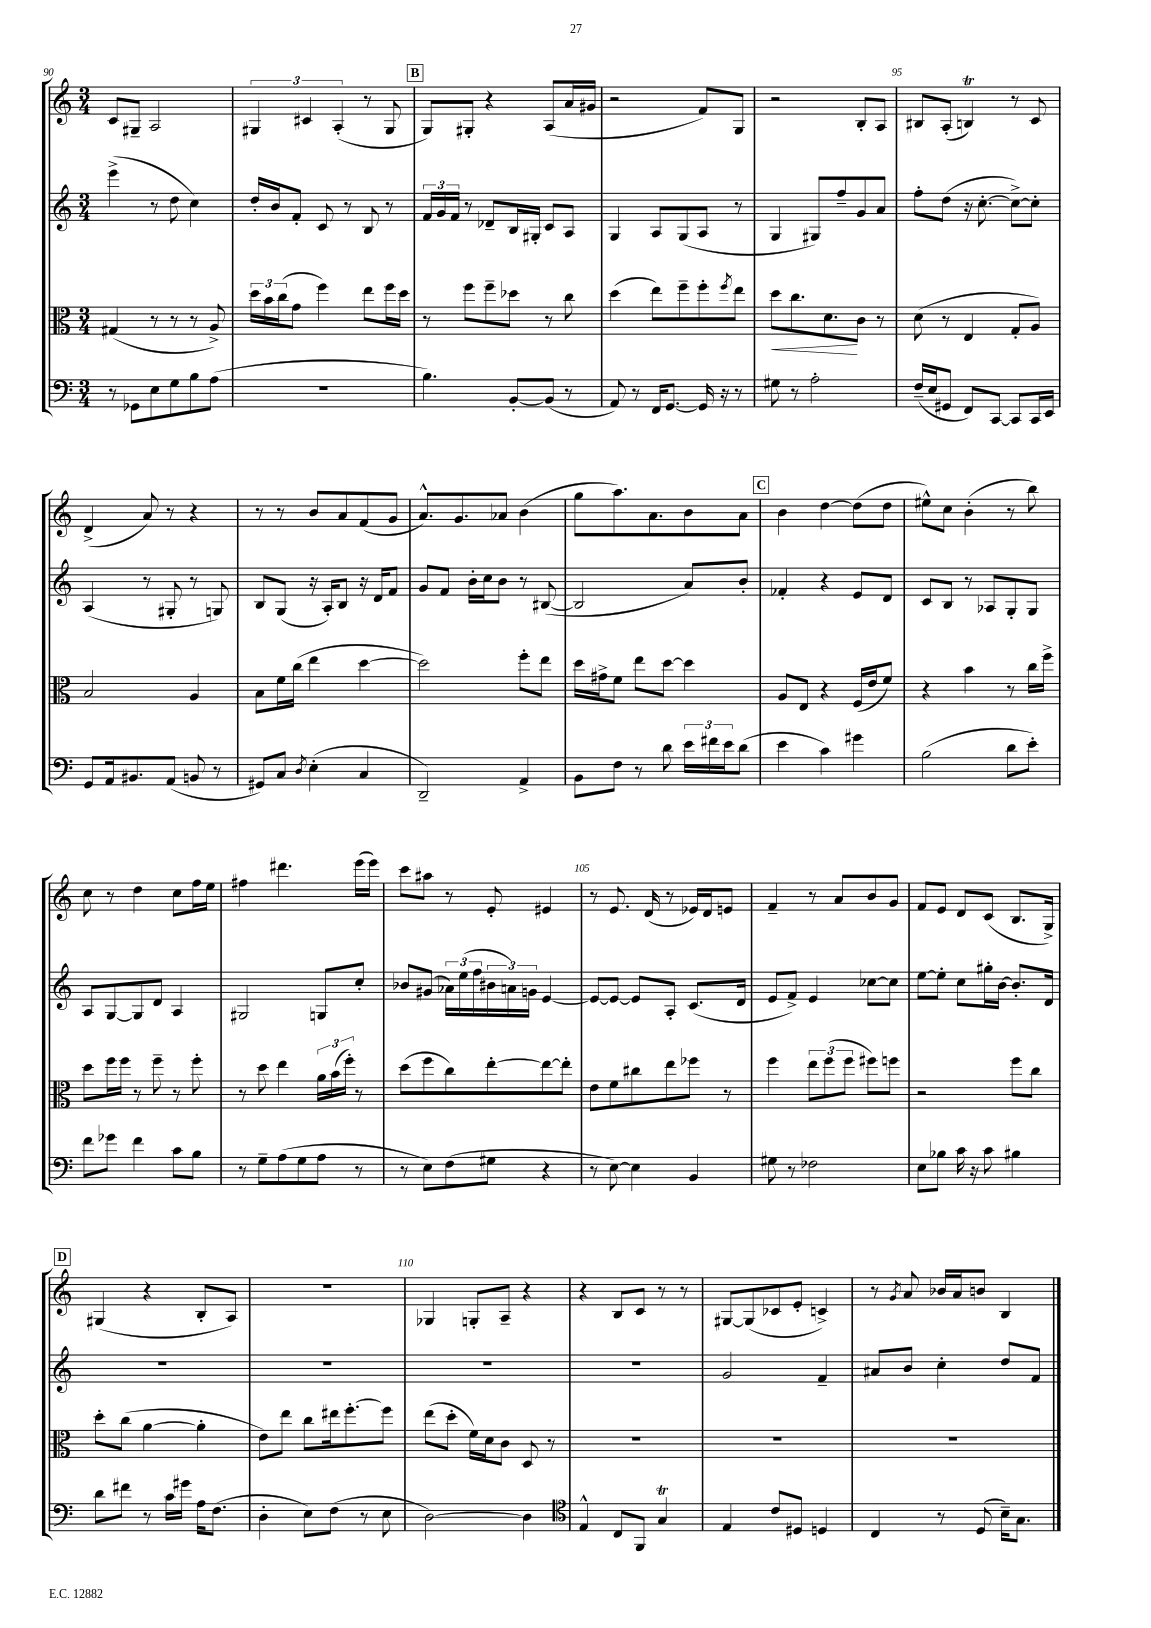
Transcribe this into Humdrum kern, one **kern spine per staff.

**kern	**kern	**kern	**kern
*staff4	*staff3	*staff2	*staff1
*clefF4	*clefC3	*clefG2	*clefG2
*k[]	*k[]	*k[]	*k[]
*M3/4	*M3/4	*M3/4	*M3/4
8r	(4G#	(4eee^	8c
8GG-	.	.	8G#~
8E	8r	8r	2A
8G	8r	8dd	.
8B	8r	4cc)	.
(8A	8A^)	.	.
=	=	=	=
2.r	24dd	16dd'	6G#
.	24b	.	.
.	.	16b	.
.	(24cc	.	.
.	8g	8f'	.
.	.	.	6c#
.	4ff)	8c	.
.	.	.	(6A'
.	.	8r	.
.	8ee	8B	8r
.	16ff	8r	8G#
.	16dd	.	.
=	=	=	=
4.B)	8r	24f	8G)
.	.	24g	.
.	.	24f	.
.	8ff	8r	8G#'
.	8ff~	8d-~	4r
[8BB'	8dd-	16B	.
.	.	16G#'	.
(8BB]	8r	8c	(8A
8r	8cc	8A	16a
.	.	.	16g#
=	=	=	=
8AA)	(4dd	4G	2r
8r	.	.	.
16FF	8ee)	8A	.
[8.GG	.	.	.
.	8ff~	(8G	.
16GG]	8ff'	8A	8f)
16r	.	.	.
.	8qff	.	.
8r	8ee	8r	8G
=	=	=	=
8G#	8dd	4G	2r
8r	8.cc	.	.
2A'	.	8G#)	.
.	8.d	.	.
.	.	8ff~	.
.	8c	8g	8B'
.	8r	8a	8A
=	=	=	=
(16F~	(8d	8ff'	8B#
16E	.	.	.
8GG#	8r	(8dd	(8A'
8FF)	4E	16r	4B)
.	.	[8.cc'	.
[8CC	.	.	.
8CC]	8G'	8cc^_)	8r
16CC	8A)	8cc']	8c
16EE	.	.	.
=	=	=	=
8GG	2B	(4A	(4d^
16AA	.	.	.
8.BB#	.	.	.
.	.	8r	8a)
(8AA	.	8G#'	8r
8BB	4A	8r	4r
8r	.	8G)	.
=	=	=	=
8GG#)	8B	8B	8r
8C	16f	(8G	8r
.	(16cc	.	.
8qD	.	.	.
(4E'	4ee	16r	8b
.	.	16A')	.
.	.	8B	8a
4C	[4dd	16r	(8f
.	.	16d	.
.	.	8f	8g
=	=	=	=
2DD~)	2dd])	8g	8.a^^)
.	.	8f	.
.	.	.	8.g
.	.	16b'	.
.	.	16cc	.
.	.	8b	8a-
4AA^	8ff'	8r	(4b
.	8ee	([8B#	.
=	=	=	=
8BB	16dd	2B#]	8gg
.	16g#^	.	.
8F	8f	.	8.aa)
8r	8ee	.	.
.	.	.	8.a
8d	[8dd	.	.
24e	4dd]	8a)	8b
24f#	.	.	.
24e	.	.	.
(8d	.	8b'	8a
=	=	=	=
4e	8A	4f-'	4b
.	8E	.	.
4c)	4r	4r	[4dd
4g#	(16F	8e	(8dd]
.	16e	.	.
.	8f)	8d	8dd
=	=	=	=
(2B	4r	8c	8ee#^^)
.	.	8B	8cc
.	4b	8r	(4b'
.	.	8A-	.
8d	8r	8G'	8r
8e')	16cc	8G	8bb)
.	16ff^	.	.
=	=	=	=
8f	8dd	8A	8cc
8g-	16ff	[8G	8r
.	16ff	.	.
4f	8r	8G]	4dd
.	8ff~	8d	.
8c	8r	4A	8cc
8B	8ff'	.	16ff
.	.	.	16ee
=	=	=	=
8r	8r	2G#	4ff#
8G~	8dd	.	.
(8A	4ee	.	4.ddd#
8G	.	.	.
8A	24a	8G	.
.	(24b	.	.
.	24ff')	.	.
8r	8r	8cc'	(16eee
.	.	.	16eee)
=	=	=	=
8r	(8dd	8b-	8ccc
8E)	8ff	(8g#	8aa#
(8F	8cc)	24a-)	8r
.	.	(24ee	.
.	.	24ff	.
8G#	[8ee'	24b#	8e'
.	.	24a)	.
.	.	24g	.
4r	8ee_	[4e	4e#
.	8ee']	.	.
=	=	=	=
8r	8e	8e_	8r
[8E)	8f	8e_	8.e
4E]	8cc#	8e]	.
.	.	.	(16d
.	8ee	8A'	8r
4BB	8ff-	(8.c	16e-)
.	.	.	16d
.	8r	.	8e
.	.	16d	.
=	=	=	=
8G#	4ff	8e	4f~
8r	.	8f^)	.
2F-	12ee	4e	8r
.	(12ff	.	.
.	.	.	8a
.	12ff	.	.
.	8ff#)	[8cc-	8b
.	8ff	8cc-]	8g
=	=	=	=
8E	2r	[8ee	8f
8B-	.	8ee']	8e
16c	.	8cc	8d
16r	.	.	.
8c	.	16gg#'	(8c
.	.	[16b	.
4B#	8ff	8.b']	8.B
.	8cc	.	.
.	.	16d	16G^)
=	=	=	=
8d	8dd'	2.r	(4G#
8f#	(8cc	.	.
8r	[4a	.	4r
16c	.	.	.
16g#	.	.	.
16A	4a']	.	8B'
(8.F	.	.	.
.	.	.	8A)
=	=	=	=
4D'	8e)	2.r	2.r
.	8ee	.	.
8E)	8cc	.	.
(8F	16ee#	.	.
.	[8.ff'	.	.
8r	.	.	.
8E	8ff]	.	.
=	=	=	=
[2D)	(8ee	2.r	4G-
.	8dd'	.	.
.	16f)	.	8G'
.	16d	.	.
.	8c	.	8A~
4D]	8D	.	4r
.	8r	.	.
=	=	=	=
*clefC4	*	*	*
4E^^	2.r	2.r	4r
8C	.	.	8B
8FF	.	.	8c
4G	.	.	8r
.	.	.	8r
=	=	=	=
4E	2.r	2g	[8G#
.	.	.	(8G#]
8c	.	.	8c-
8D#	.	.	8e'
4D	.	4f~	4c^)
=	=	=	=
4C	2.r	8a#	8r
.	.	.	8qg
.	.	8b	8a
8r	.	4cc'	16b-
.	.	.	16a
(8D	.	.	8b
16B~)	.	8dd	4B
8.G	.	.	.
.	.	8f	.
==	==	==	==
*-	*-	*-	*-
